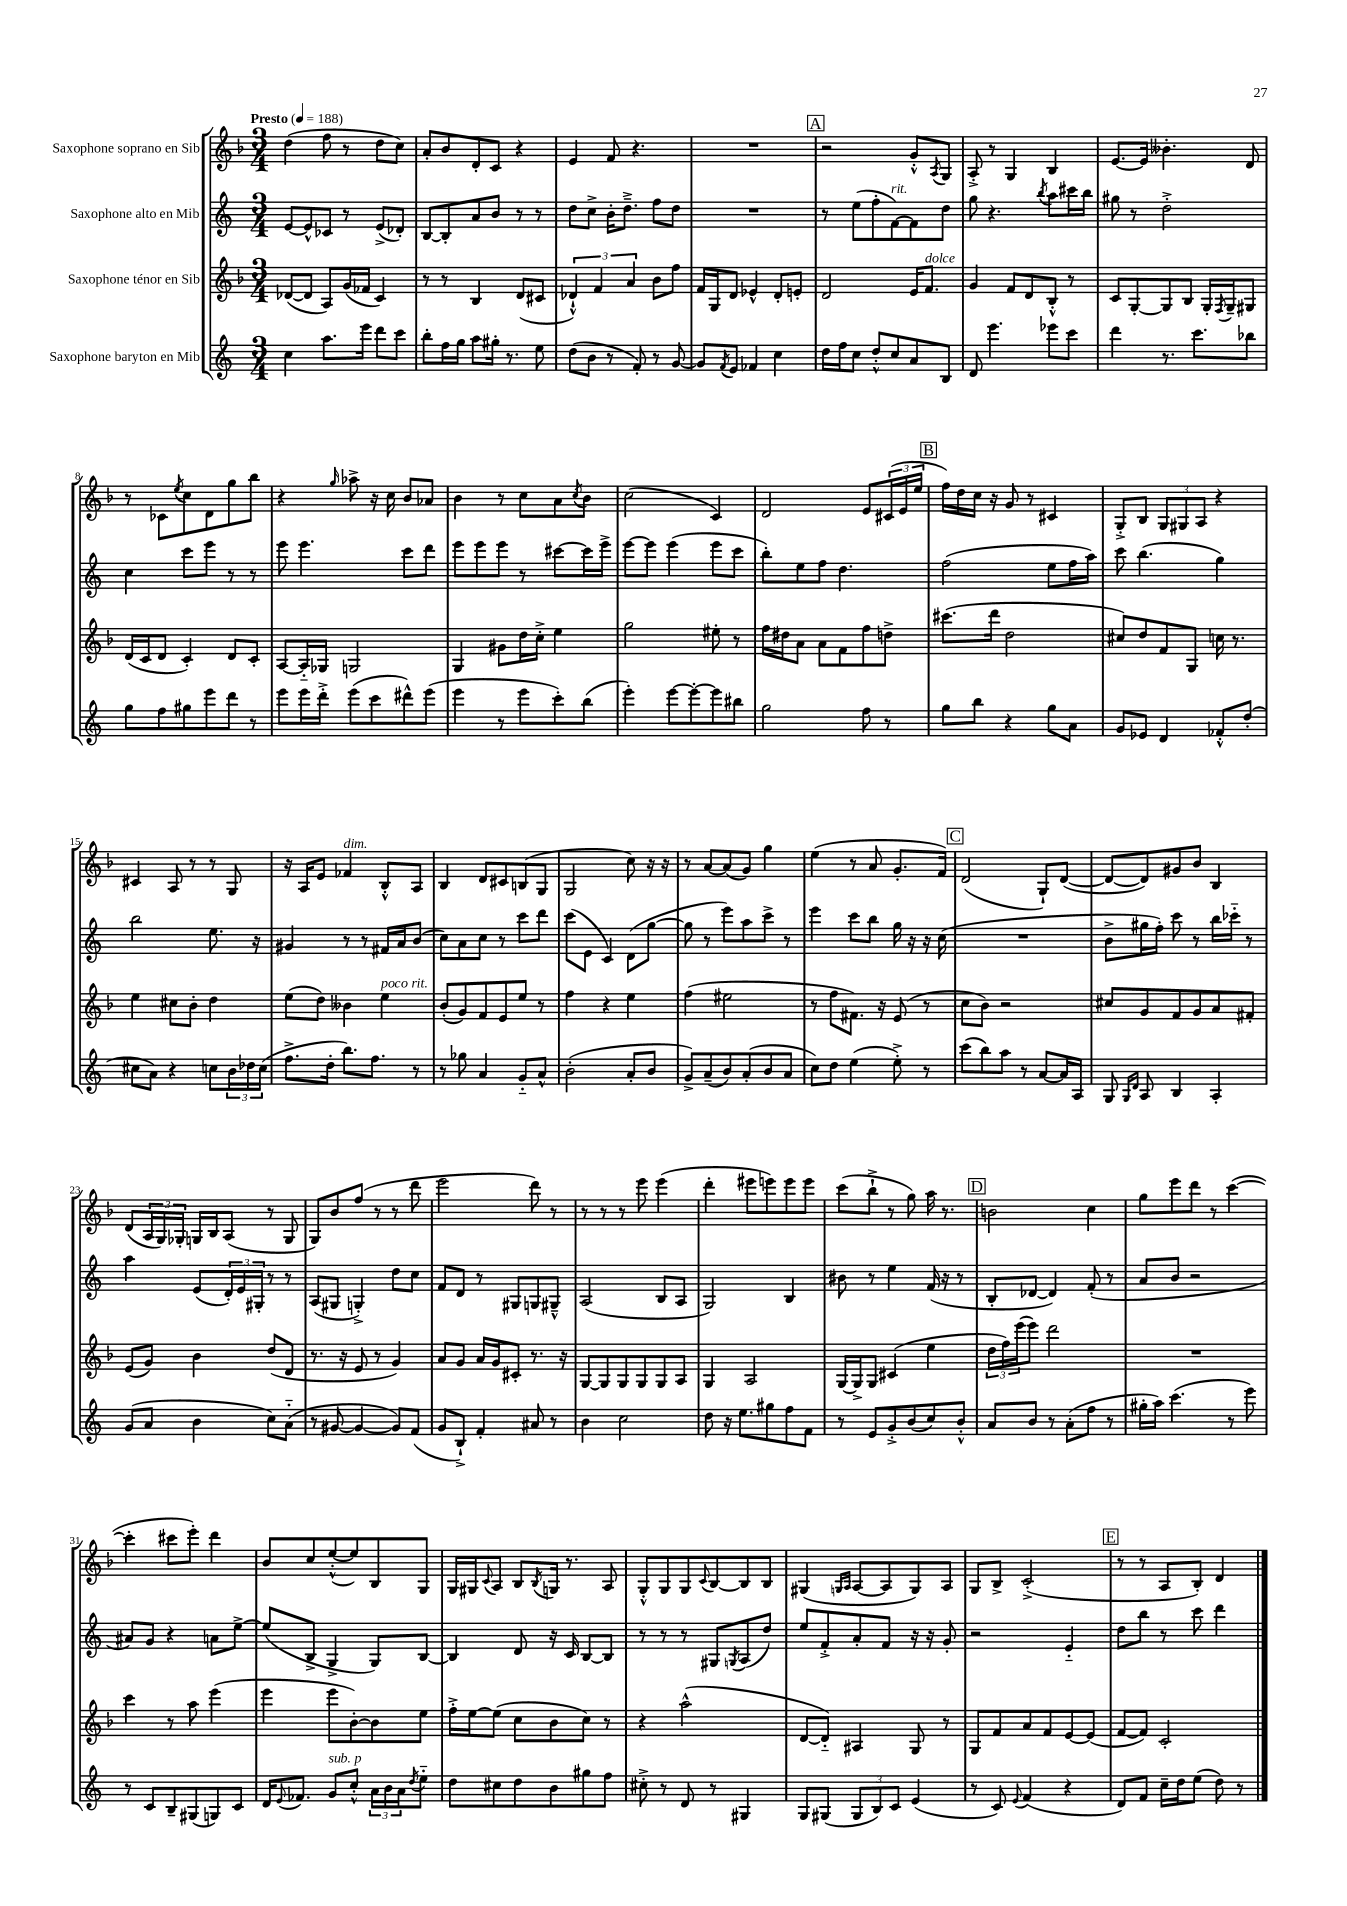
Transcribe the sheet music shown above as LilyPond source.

<<
\new StaffGroup <<
\new Staff = "s0" \with { instrumentName = "Saxophone soprano en Sib" } {
    \clef treble \key f \major \numericTimeSignature \time 3/4 \tempo "Presto" 4 = 188
    d''4( f''8 r8 d''8 c''8) |
    a'8-. bes'8 d'8-. c'8 r4 |
    e'4 f'8 r4. |
    R2. |
    \mark \markup { \box "A" } r2 g'8-.-^ \acciaccatura { a8 } g8 |
    a8-.-> r8 g4 bes4 |
    e'8.~ e'16 beses'4.-. d'8 |
    r8 ces'8 \acciaccatura { e''8 } c''8 d'8 g''8 bes''8 |
    r4 \grace { g''16 } aes''8-> r16 c''16 bes'8 aes'8 |
    bes'4 r8 c''8 a'8 \acciaccatura { c''8 } bes'8 |
    c''2( c'4) |
    d'2 e'8 \tuplet 3/2 { cis'16( e'16 e''16 } |
    \mark \markup { \box "B" } f''16) d''16 c''16 r16 g'8 r8 cis'4 |
    g8-.-> bes8 \tuplet 3/2 { g8 gis8 a8 } r4 |
    cis'4 a8 r8 r8 g8 |
    r16 a16 e'8 fes'4^\markup { \italic "dim." } bes8-.-^ a8 |
    bes4 d'8 cis'8 b8( g8 |
    g2 c''8) r16 r16 |
    r8 a'8~ a'8( g'8) g''4 |
    e''4( r8 a'8 g'8.-. f'16) |
    \mark \markup { \box "C" } d'2( g8-!) d'8~( |
    d'8~ d'8) gis'8 bes'8 bes4 |
    d'8( \tuplet 3/2 { a16 g16) ges16-. } g16 bes16 a8( r8 g8 |
    g8) bes'8 f''8( r8 r8 d'''8 |
    e'''2 d'''8) r8 |
    r8 r8 r8 e'''8 e'''4( |
    d'''4-. eis'''8 e'''8) e'''8 e'''8 |
    c'''8( bes''8-!-> r8 g''8) a''16 r8. |
    \mark \markup { \box "D" } b'2 c''4 |
    g''8 e'''8 d'''8 r8 c'''4~( |
    c'''4-. cis'''8 e'''8-.) d'''4 |
    bes'8 c''8 e''8~-.-^( e''8) bes8 g8 |
    g16 gis16 \appoggiatura { c'8 } a8 bes8 \acciaccatura { bes8 } g16 r8. a8 |
    g8-.-^ g8 g8 \appoggiatura { c'8 } bes8~ bes8 bes8 |
    gis4( \grace { g16 a16 } a8~ a8 g8) a8 |
    g8 bes8-> c'2-.->( |
    \mark \markup { \box "E" } r8 r8 a8 bes8-.) d'4 \bar "|." |
}
\new Staff = "s1" \with { instrumentName = "Saxophone alto en Mib" } {
    \clef treble \key c \major \numericTimeSignature \time 3/4
    e'8~ e'8-^ ces'8 r8 e'8->( des'8-.) |
    b8~ b8-. a'8 b'8 r8 r8 |
    d''8 c''8-> b'16-. d''8.---> f''8 d''8 |
    R2. |
    \mark \markup { \box "A" } r8 e''8( f''8-. f'8~^\markup { \italic "rit." }) f'8 d''8 |
    g''8 r4. \acciaccatura { b''8 } a''8 cis'''16 b''16 |
    gis''8 r8 d''2-.-> |
    c''4 c'''8 e'''8 r8 r8 |
    e'''8 e'''4. c'''8 d'''8 |
    e'''8 e'''8 e'''8 r8 cis'''8~ cis'''16 e'''16-> |
    e'''8~ e'''8 e'''4( e'''8 c'''8 |
    b''8-.) e''8 f''8 d''4. |
    \mark \markup { \box "B" } f''2( e''8 f''16 a''16) |
    c'''8 b''4.( g''4) |
    b''2 e''8. r16 |
    gis'4 r8 r8 fis'16 a'16 b'8( |
    c''8) a'8 c''8 r8 c'''8 d'''8 |
    c'''8( e'8 c'4) d'8( g''8~ |
    g''8 r8 e'''8) a''8 c'''8-> r8 |
    e'''4 c'''8 b''8 g''16 r16 r16 c''16( |
    \mark \markup { \box "C" } R2. |
    b'8-> gis''16 f''16-.) c'''8 r8 b''16 ces'''16-_ r8 |
    a''4 e'8( \tuplet 3/2 { d'16-.) e'16 gis16-. } r8 r8 |
    a8( gis8 g4-.->) d''8 c''8 |
    f'8 d'8 r8 gis8 g8 gis8---^ |
    a2( b8 a8 |
    g2) b4 |
    bis'8 r8 e''4 f'16( r16 r8 |
    \mark \markup { \box "D" } b8-. des'8~ des'4) f'8-.( r8 |
    a'8 b'8 r2 |
    ais'8) g'8 r4 a'8 e''8~-> |
    e''8( b8-> g4-> g8) b8~ |
    b4 d'8 r16 c'16 b8~ b8 |
    r8 r8 r8 gis8 \acciaccatura { g8 } a8( d''8) |
    e''8 f'8-.-> a'8-. f'8 r16 r16 g'8-. |
    r2 e'4-_ |
    \mark \markup { \box "E" } d''8 b''8 r8 c'''8 d'''4 \bar "|." |
}
\new Staff = "s2" \with { instrumentName = "Saxophone ténor en Sib" } {
    \clef treble \key f \major \numericTimeSignature \time 3/4
    des'8~( des'8 a8) g'16( fes'16 c'4) |
    r8 r8 bes4 d'8( cis'8 |
    \tuplet 3/2 { des'4-!-^) f'4 a'4 } bes'8 f''8 |
    f'16 g16 d'8 ees'4-^ d'8-. e'8-. |
    \mark \markup { \box "A" } d'2 e'16 f'8.^\markup { \italic "dolce" } |
    g'4 f'8 d'8 bes8-.-^ r8 |
    c'8 g8~-. g8 bes8 g16-. \acciaccatura { f8 } g16-- gis8 |
    d'16( c'16 d'8 c'4-.) d'8 c'8-. |
    a8~ a16-_ ges16 g2 |
    g4 gis'8 d''16 c''16-.-> e''4 |
    g''2 eis''8-. r8 |
    f''16 dis''16 a'8 a'8 f'8 f''8 d''8-> |
    \mark \markup { \box "B" } cis'''8.( d'''16 d''2 |
    cis''8) d''8 f'8 g8 c''16 r8. |
    e''4 cis''8 bes'8-. d''4 |
    e''8( d''8) beses'4 e''4^\markup { \italic "poco rit." } |
    bes'8-.( g'8) f'8 e'8 e''8 r8 |
    f''4 r4 e''4 |
    f''4( eis''2 |
    r8 f''8 fis'8.) r16 e'8( r8 |
    \mark \markup { \box "C" } c''8 bes'8) r2 |
    cis''8 g'8 f'8 g'8 a'8 fis'8-. |
    e'8( g'8) bes'4 d''8( d'8 |
    r8. r16 e'8 r8 g'4) |
    a'8 g'8 a'16 g'16 cis'8-. r8. r16 |
    g8~ g8 g8 g8 g8 a8 |
    g4 a2 |
    g16~ g16-> g8 cis'4( e''4 |
    \mark \markup { \box "D" } \tuplet 3/2 { d''16 f''16) e'''16( } e'''8) d'''2 |
    R2. |
    c'''4 r8 a''8 e'''4( |
    e'''4 e'''8 bes'8~-.) bes'8 e''8 |
    f''16-.-> e''16~ e''8( c''8 bes'8 c''8) r8 |
    r4 a''2-^( |
    d'8~ d'8-_) ais4 g8 r8 |
    g8 f'8 a'8 f'8 e'8~ e'8( |
    \mark \markup { \box "E" } f'8~ f'8) c'2-. \bar "|." |
}
\new Staff = "s3" \with { instrumentName = "Saxophone baryton en Mib" } {
    \clef treble \key c \major \numericTimeSignature \time 3/4
    c''4 a''8. e'''16 d'''8 c'''8 |
    b''8-. f''16 g''16 a''8 gis''16-. r8. e''8 |
    d''8( b'8 r8 f'8-.) r8 g'8~ |
    g'8 \acciaccatura { f'8 } e'8 fes'4 c''4 |
    \mark \markup { \box "A" } d''16 f''16 c''8 d''8-.-^ c''8 a'8 b8 |
    d'8 e'''4. ees'''8 c'''8 |
    d'''4 r8. c'''8. bes''8 |
    g''8 f''8 gis''8 e'''8 d'''8 r8 |
    e'''8 e'''16 d'''16-.-> e'''8( c'''8 dis'''8-^) e'''8( |
    e'''4 r8 e'''8 c'''8-.) b''8( |
    e'''4-.) e'''8~ e'''8~-. e'''8 bis''8 |
    g''2 f''8 r8 |
    \mark \markup { \box "B" } g''8 b''8 r4 g''8 a'8 |
    g'8 ees'8 d'4 fes'8-.-^ d''8-.( |
    cis''8 a'8) r4 c''8 \tuplet 3/2 { b'16 des''16 c''16( } |
    f''8.-> d''16-. b''8.) f''8. r8 |
    r8 ges''8 a'4 g'8-_ a'8-^ |
    b'2-.( a'8-. b'8 |
    g'8->) a'8--( b'8) a'8-.( b'8 a'8 |
    c''8) d''8 e''4( e''8-.->) r8 |
    \mark \markup { \box "C" } c'''8( b''8) a''8 r8 a'8~ a'16 a16 |
    g8 \grace { g16 d'16 } a8 b4 a4-. |
    g'8( a'8 b'4 c''8) a'8-_( |
    r8 gis'8~ gis'4~ gis'8) f'8( |
    g'8 b8-!->) f'4-. ais'8 r8 |
    b'4 c''2 |
    d''8 r16 e''8. gis''8 f''8 f'8 |
    r8 e'8 g'8-.-> b'8( c''8) b'8-.-^ |
    \mark \markup { \box "D" } a'8 b'8 r8 a'8-.( f''8 r8 |
    gis''16-. a''16) c'''4.( r8 e'''8) |
    r8 c'8 b8-- gis8( g8) c'8 |
    d'16 \appoggiatura { e'8 } fes'8. g'8^\markup { \italic "sub. p" } c''8-.-^ \tuplet 3/2 { a'16 b'16 a'16 } \acciaccatura { d''8 } e''8-_ |
    d''8 cis''8 d''8 b'8 gis''8 f''8 |
    cis''8-.-> r8 d'8 r8 gis4 |
    g8 gis8( \tuplet 3/2 { gis8 b8) c'8 } e'4( |
    r8 c'8) \appoggiatura { e'8 } f'4( r4 |
    \mark \markup { \box "E" } d'8) f'8 c''16-- d''16 e''8( d''8) r8 \bar "|." |
}
>>
>>
